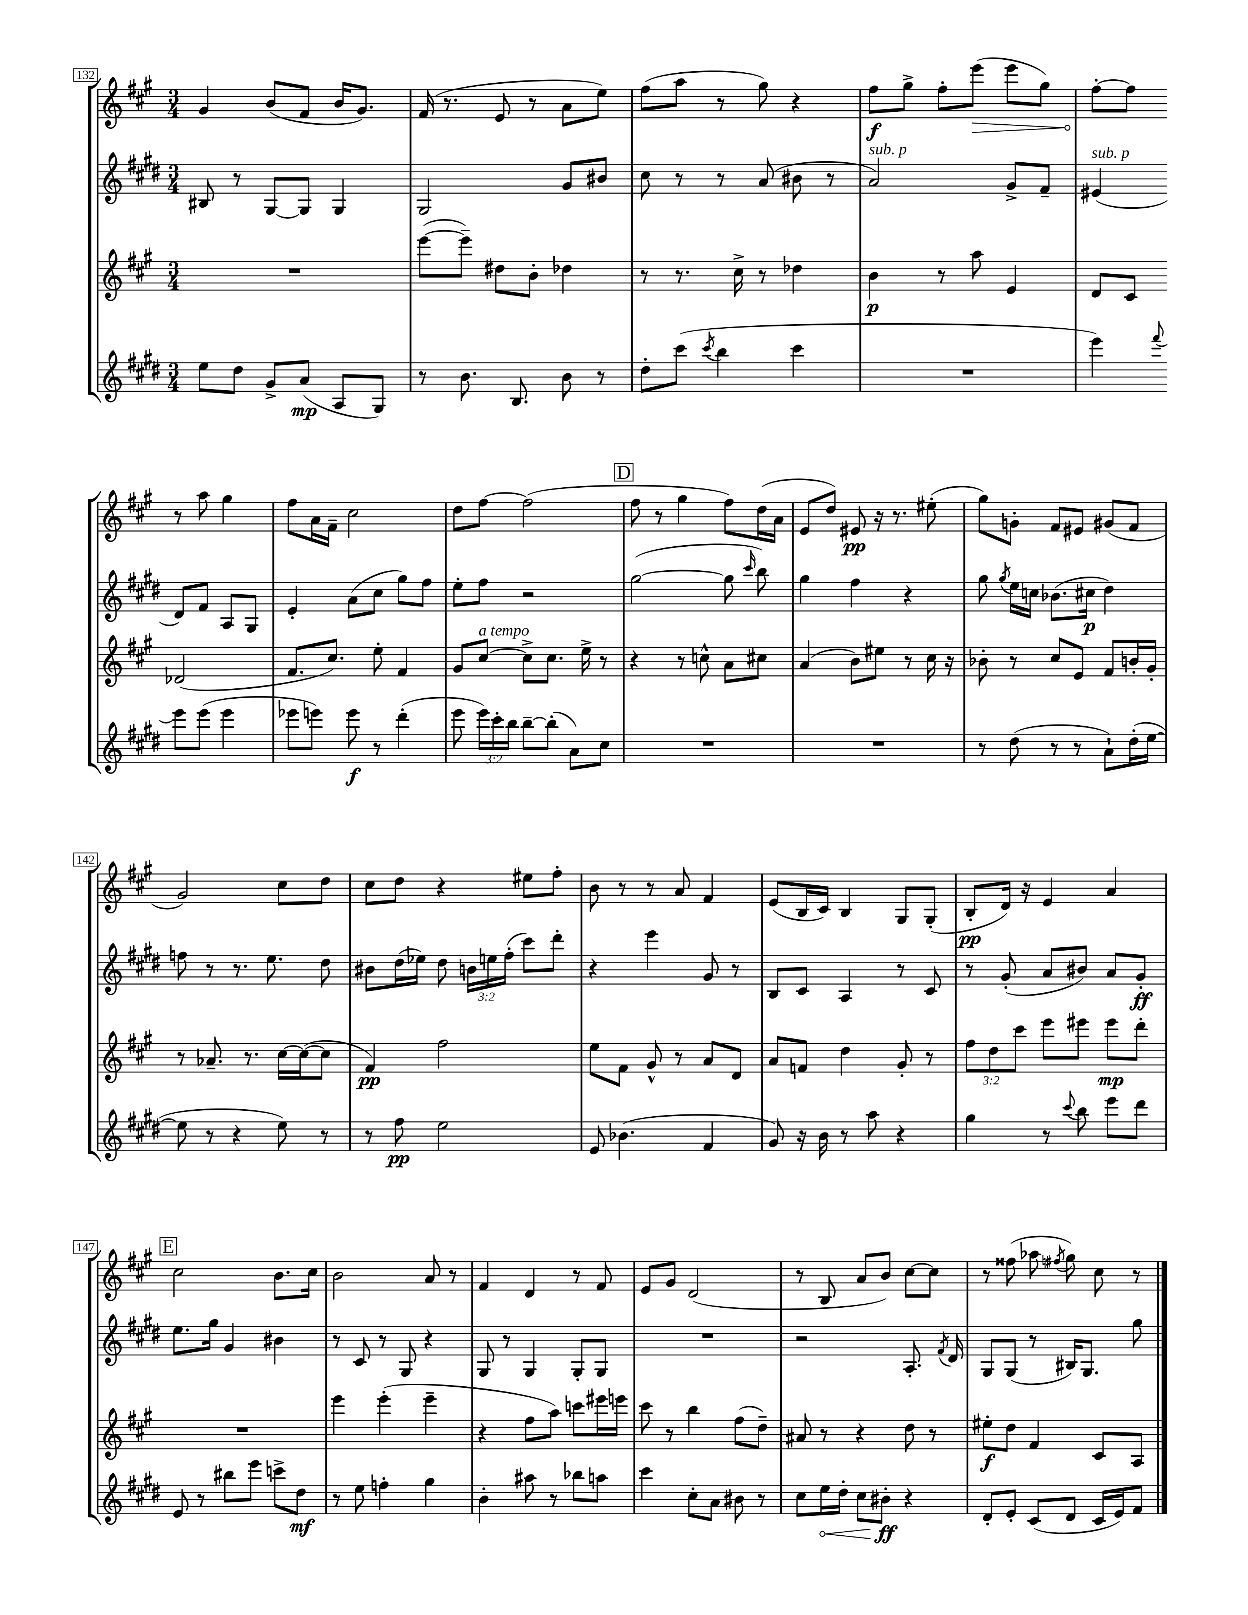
<<
\new StaffGroup <<
\new Staff = "s0" {
    \clef treble \key a \major \numericTimeSignature \time 3/4
    \autoBeamOff gis'4 b'8[( fis'8] b'16[ gis'8.]) |
    fis'16( r8. e'8 r8 a'8[ e''8]) |
    fis''8[( a''8] r8 gis''8) r4 |
    fis''8[\f gis''8]-> fis''8[-. \once \override Hairpin.circled-tip = ##t e'''8]\>( e'''8[ gis''8]) |
    fis''8[~-.\! fis''8] r8 a''8 gis''4 |
    fis''8[ a'16 fis'16]-- cis''2 |
    d''8[ fis''8]~ fis''2( |
    \mark \markup { \box "D" } fis''8 r8 gis''4 fis''8[) d''16( a'16] |
    e'8[ d''8]) eis'8\pp r16 r8. eis''8-.( |
    gis''8[) g'8]-. fis'8[ eis'8] gis'8[( fis'8] |
    gis'2) cis''8[ d''8] |
    cis''8[ d''8] r4 eis''8[ fis''8]-. |
    b'8 r8 r8 a'8 fis'4 |
    e'8[( b16 cis'16]) b4 gis8[ gis8]-.( |
    b8[-.\pp d'16]) r16 e'4 a'4 |
    \mark \markup { \box "E" } cis''2 b'8.[ cis''16] |
    b'2 a'8 r8 |
    fis'4 d'4 r8 fis'8 |
    e'8[ gis'8] d'2( |
    r8 b8 a'8[ b'8]) cis''8[~ cis''8] |
    r8 fisis''8( aes''8 \acciaccatura { fis''8 } gis''8) cis''8 r8 \bar "|." |
}
\new Staff = "s1" {
    \clef treble \key e \major \numericTimeSignature \time 3/4 \override Staff.TupletNumber.text = #tuplet-number::calc-fraction-text
    \autoBeamOff bis8 r8 gis8[~ gis8] gis4 |
    gis2 gis'8[ bis'8] |
    cis''8 r8 r8 a'8( bis'8 r8 |
    a'2^\markup { \italic "sub. p" }) gis'8[-> fis'8]-- |
    eis'4^\markup { \italic "sub. p" }( dis'8[) fis'8] a8[ gis8] |
    e'4-. a'8[( cis''8] gis''8[) fis''8] |
    e''8[-. fis''8] r2 |
    \mark \markup { \box "D" } gis''2~( gis''8 \grace { cis'''16 } b''8) |
    gis''4 fis''4 r4 |
    gis''8 \acciaccatura { gis''8 } e''16[ c''16] bes'8.[( cis''16]\p dis''4) |
    f''8 r8 r8. e''8. dis''8 |
    bis'8[ dis''16( ees''16]) dis''8 \tuplet 3/2 { b'16[ e''16 fis''16]-.( } cis'''8[) dis'''8]-. |
    r4 e'''4 gis'8 r8 |
    b8[ cis'8] a4 r8 cis'8 |
    r8 gis'8-.( a'8[ bis'8]) a'8[ gis'8]-.\ff |
    \mark \markup { \box "E" } e''8.[ gis''16] gis'4 bis'4 |
    r8 cis'8 r8 gis8 r4 |
    gis8 r8 gis4 gis8[-. gis8] |
    R2. |
    r2 a8.-. \acciaccatura { fis'8 } dis'16 |
    gis8[ gis8]( r8 bis16[) gis8.] gis''8 \bar "|." |
}
\new Staff = "s2" {
    \clef treble \key a \major \numericTimeSignature \time 3/4 \override Staff.TupletNumber.text = #tuplet-number::calc-fraction-text
    \autoBeamOff R2. |
    e'''8[~( e'''8]--) dis''8[ b'8]-. des''4 |
    r8 r8. cis''16-> r8 des''4 |
    b'4\p r8 a''8 e'4 |
    d'8[ cis'8] des'2( |
    fis'8.[ cis''8.]) e''8-. fis'4 |
    gis'8[ cis''8]~^\markup { \italic "a tempo" } cis''8[-> cis''8.] e''16-> r8 |
    \mark \markup { \box "D" } r4 r8 c''8-^ a'8[ cis''8] |
    a'4( b'8[) eis''8] r8 cis''16 r16 |
    bes'8-. r8 cis''8[ e'8] fis'8[ b'16-. gis'16]-. |
    r8 aes'8.-- r8. cis''16[~ cis''16~( cis''8] |
    fis'4\pp) fis''2 |
    e''8[ fis'8] gis'8-^ r8 a'8[ d'8] |
    a'8[ f'8] d''4 gis'8-. r8 |
    \tuplet 3/2 { fis''8[ d''8 cis'''8] } e'''8[ eis'''8] eis'''8[\mp d'''8]-. |
    \mark \markup { \box "E" } R2. |
    e'''4 e'''4-.( e'''4-- |
    r4 fis''8[ a''8]) c'''8[ eis'''16 e'''16] |
    cis'''8 r8 b''4 fis''8[( d''8]--) |
    ais'8 r8 r4 d''8 r8 |
    eis''8[-.\f d''8] fis'4 cis'8[ a8] \bar "|." |
}
\new Staff = "s3" {
    \clef treble \key e \major \numericTimeSignature \time 3/4 \override Staff.TupletNumber.text = #tuplet-number::calc-fraction-text
    \autoBeamOff e''8[ dis''8] gis'8[-> a'8]\mp( a8[ gis8]) |
    r8 b'8. b8. b'8 r8 |
    dis''8[-. cis'''8]( \acciaccatura { cis'''8 } b''4 cis'''4 |
    R2. |
    e'''4) \appoggiatura { fis'''8 } e'''8[ e'''8]( e'''4 |
    ees'''8[ e'''8]) e'''8\f r8 dis'''4-.( |
    e'''8 \tuplet 3/2 { e'''16[) cis'''16-. b''16] } b''8[~-- b''8]-.( a'8[) cis''8] |
    \mark \markup { \box "D" } R2. |
    R2. |
    r8 dis''8( r8 r8 a'8[-!) dis''16-.( e''16]~ |
    e''8 r8 r4 e''8) r8 |
    r8 fis''8\pp e''2 |
    e'8 bes'4.( fis'4 |
    gis'8) r16 b'16 r8 a''8 r4 |
    gis''4 r8 \appoggiatura { cis'''8 } b''8 e'''8[ dis'''8] |
    \mark \markup { \box "E" } e'8 r8 bis''8[ e'''8] c'''8[-> dis''8]\mf |
    r8 e''8 f''4-. gis''4 |
    b'4-. ais''8 r8 bes''8[ a''8] |
    cis'''4 cis''8[-. a'8] bis'8 r8 |
    cis''8[ \once \override Hairpin.circled-tip = ##t e''16\< dis''16]-. cis''8[ bis'8]-.\ff\! r4 |
    dis'8[-. e'8]-. cis'8[( dis'8] cis'16[ e'16) fis'8] \bar "|." |
}
>>
>>
\layout { \context { \Score currentBarNumber = #132 \override BarNumber.stencil = #(make-stencil-boxer 0.1 0.3 ly:text-interface::print) } }
